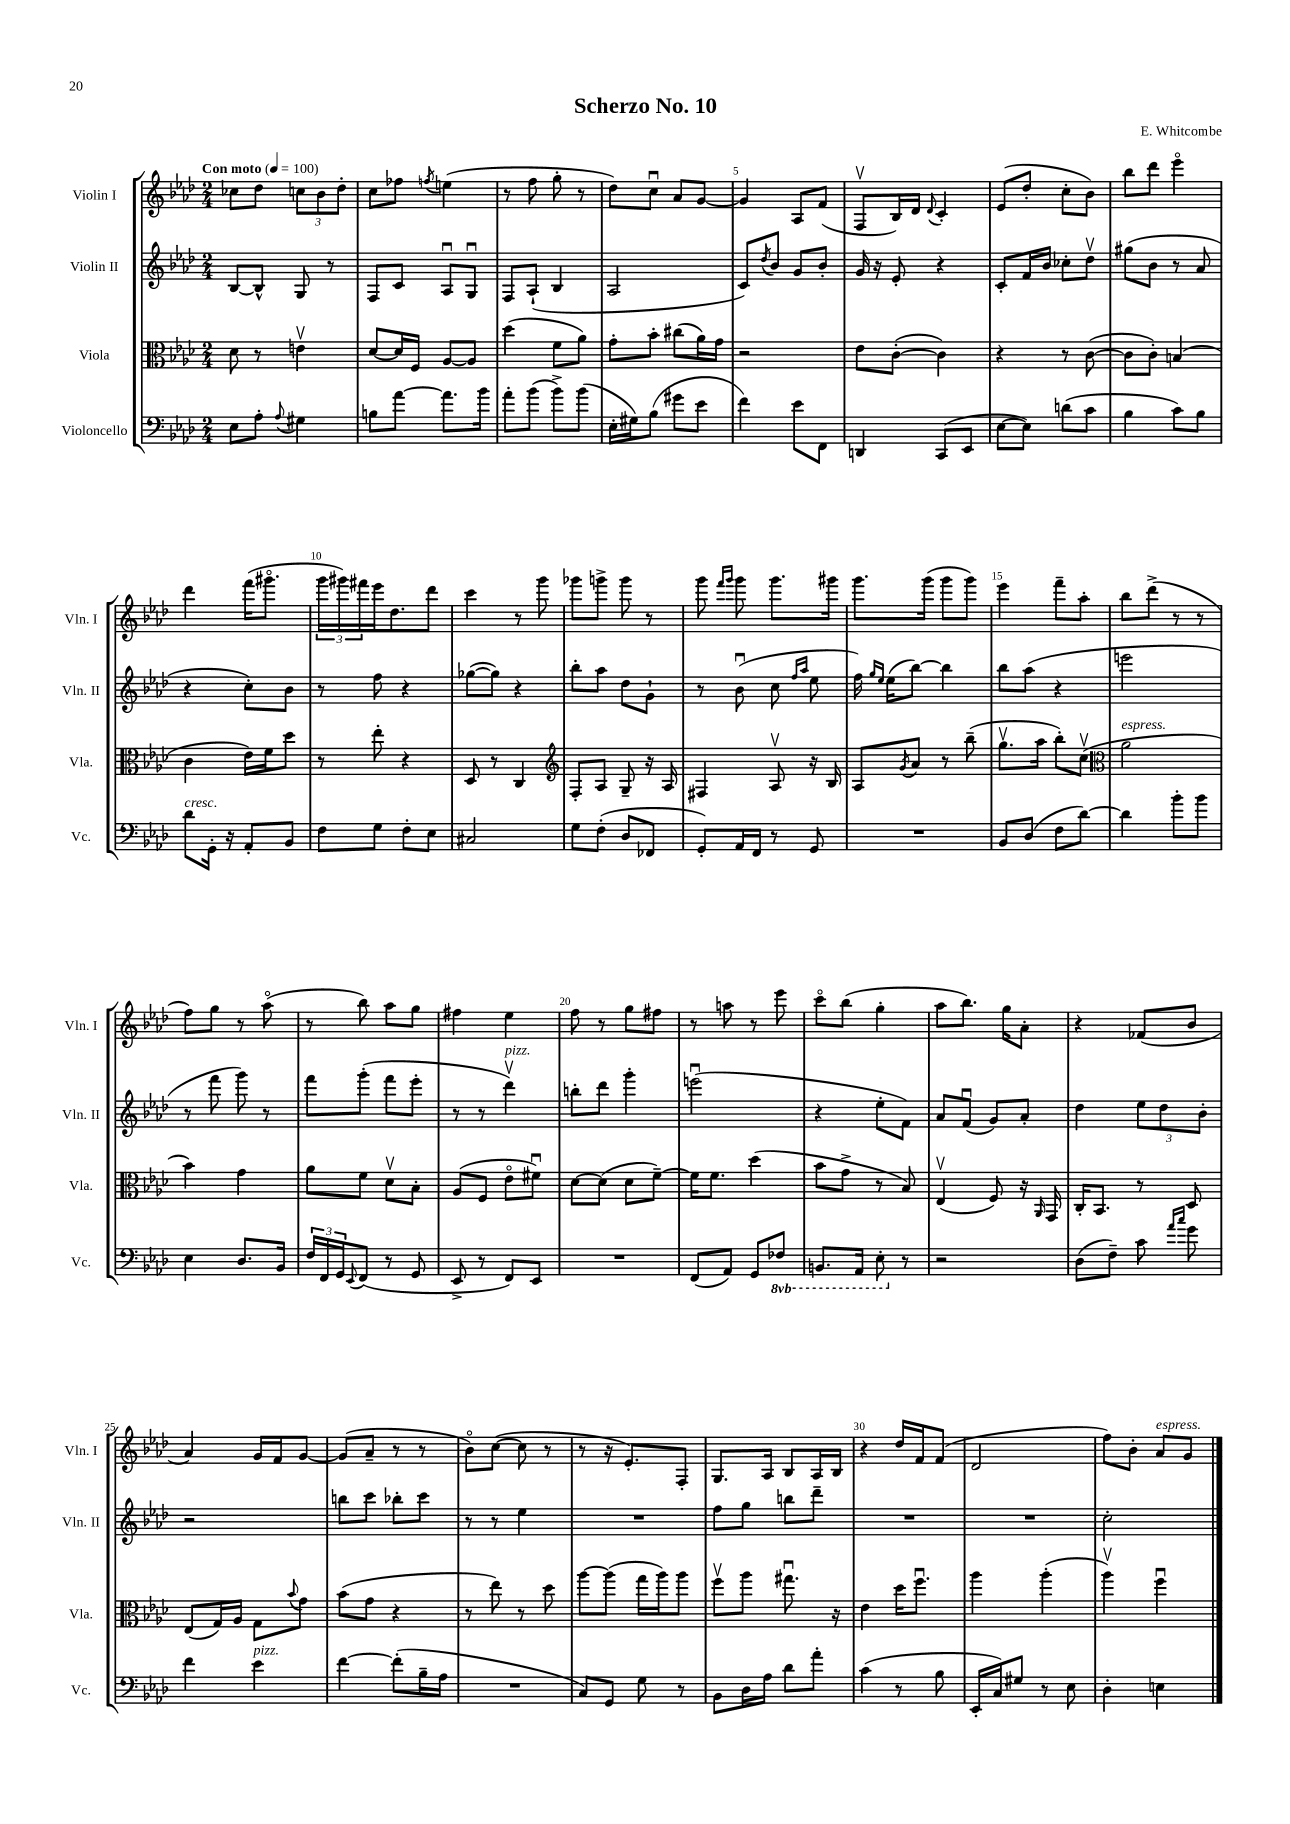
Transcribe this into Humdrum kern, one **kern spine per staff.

**kern	**kern	**kern	**kern
*staff4	*staff3	*staff2	*staff1
*clefF4	*clefC3	*clefG2	*clefG2
*k[b-e-a-d-]	*k[b-e-a-d-]	*k[b-e-a-d-]	*k[b-e-a-d-]
*M2/4	*M2/4	*M2/4	*M2/4
*MM100	*MM100	*MM100	*MM100
8E-	8d-	[8B-	8cc-
8A-'	8r	8B-^^]	8dd-
8qqA-	.	.	.
4G#	4ev	8G	12cc
.	.	.	12b-
.	.	8r	.
.	.	.	12dd-'
=	=	=	=
8B	[8d-	8F	8cc
[8a-	16d-]	8c	8ff-
.	16F	.	.
.	.	.	8qff
8.a-]	[8A-	8A-u	(4ee
.	8A-]	8Gu	.
16b-	.	.	.
=	=	=	=
8a-'	(4dd-	8F	8r
(8b-	.	(8A-`	8ff
8b-^)	8f	4B-	8gg'
(8b-	8a-)	.	8r
=	=	=	=
16E-'	8g'	2A-	8dd-)
16G#)	.	.	.
(8B-	8b-'	.	8ccu
8g#	(8cc#	.	8a-
8e-	16a-)	.	[8g
.	16g	.	.
=	=	=	=
4f)	2r	8c)	4g]
.	.	8qdd-	.
.	.	8b-	.
8e-	.	8g	8A-
8FF	.	8b-'	(8f
=	=	=	=
4DD	8e-	16g	8Fv
.	.	16r	.
.	([8c'	8e-'	16B-)
.	.	.	16d-
.	.	.	8qqd-
(8CC	4c])	4r	4c'
8EE-	.	.	.
=	=	=	=
[8E-	4r	8c'	(8e-
8E-])	.	16f	8dd-'
.	.	16b-	.
(8d	8r	8cc-'	8cc'
8c	([8c	8dd-v	8b-)
=	=	=	=
4B-	8c]	(8gg#	8bb-
.	8c')	8b-	8ddd-
8c)	(4B	8r	4eee-o
8B-	.	8a-	.
=	=	=	=
8d-	4c	4r	4ddd-
16GG'	.	.	.
16r	.	.	.
8AA-'	16e-)	8cc')	(16fff
.	16f	.	8.ggg#o
8BB-	8dd-	8b-	.
=	=	=	=
8F	8r	8r	24ggg
.	.	.	24ggg#)
.	.	.	24fff#
8G	8ee-'	8ff	16eee-
.	.	.	8.dd-
8F'	4r	4r	.
8E-	.	.	8ddd-
=	=	=	=
2C#	8D-	([8gg-	4ccc
.	8r	8gg-])	.
.	4C	4r	8r
.	.	.	8ggg
=	=	=	=
*	*clefG2	*	*
8G	8F'	8bb-'	8ggg-
(8F'	8A-	8aa-	8ggg^
8D-	8G~	8dd-	8ggg
8FF-	16r	8g`	8r
.	16A-	.	.
=	=	=	=
8GG')	4F#	8r	8ggg
.	.	.	16qqfff
.	.	.	16qqggg
16AA-	.	(8b-u	8ggg
16FF	.	.	.
8r	8A-v	8cc	8.ggg
.	.	16qqff	.
.	.	16qqaa-	.
8GG	16r	8ee-	.
.	16B-	.	16ggg#
=	=	=	=
2r	8A-	16ff)	8.ggg
.	.	16qqgg	.
.	.	16qqee-	.
.	.	(16ee-	.
.	8qg	.	.
.	8a-	[8bb-)	.
.	.	.	(16ggg
.	8r	4bb-]	8ggg
.	(8bb-~	.	8ggg)
=	=	=	=
8BB-	8.ggv	8bb-	4eee-
(8D-	.	(8aa-	.
.	16aa-	.	.
8F	8bb-')	4r	8fff~
[8d-)	(8ccv	.	8aa-'
=	=	=	=
*	*clefC3	*	*
4d-]	2a-	2eee	8bb-
.	.	.	(8ddd-^
8b-'	.	.	8r
8b-	.	.	8r
=	=	=	=
4E-	4b-)	8r	8ff)
.	.	8fff	8gg
8.D-	4g	8ggg)	8r
.	.	8r	(8aa-o
16BB-	.	.	.
=	=	=	=
24F	8a-	8fff	8r
24FF	.	.	.
24GG	.	.	.
8qqEE-	.	.	.
(8FF	8f	(8ggg'	8bb-)
8r	8d-v	8fff	8aa-
8GG	8B-'	8eee-'	8gg
=	=	=	=
8EE-^	(8A-	8r	4ff#
8r	8F	8r	.
8FF)	8e-o	4ddd-v)	4ee-
8EE-	8f#u)	.	.
=	=	=	=
2r	[8d-	8bb'	8ff
.	(8d-]	8ddd-	8r
.	8d-	4ggg'	8gg
.	[8f~)	.	8ff#
=	=	=	=
(8FF	16f]	(2eeeu	8r
.	8.f	.	.
8AA-)	.	.	8aa
8GG	(4dd-	.	8r
8FF-	.	.	8eee-
=	=	=	=
8.BBB	8b-	4r	8ccco
.	8g^	.	(8bb-
16AAA-	.	.	.
8EE-'	8r	8ee-'	4gg'
8r	8B-)	8f)	.
=	=	=	=
2r	(4E-v	8a-	8aa-
.	.	(8fu	8.bb-)
.	8F)	8g)	.
.	.	.	16gg
.	16r	8a-'	8a-'
.	16qqAA-	.	.
.	16GG	.	.
=	=	=	=
(8D-	16C'	4dd-	4r
.	8.BB-	.	.
8F~)	.	.	.
8c	8r	12ee-	(8f-
.	.	12dd-	.
16qqa-	.	.	.
16qqcc	.	.	.
8g	8D-	.	8b-
.	.	12b-'	.
=	=	=	=
4f	(8E-	2r	4a-)
.	16G)	.	.
.	16A-	.	.
4e-	8G	.	16g
.	.	.	16f
.	8qqb-	.	.
.	8g	.	[8g
=	=	=	=
[4f	(8b-	8bb	(8g]
.	8g	8ccc	8a-~
(8f']	4r	8bb-'	8r
16B-~	.	8ccc	8r
16A-	.	.	.
=	=	=	=
2r	8r	8r	8b-o)
.	8ee-)	8r	([8cc
.	8r	4ee-	8cc]
.	8dd-	.	8r
=	=	=	=
8C)	[8aa-	2r	8r
8GG	(8aa-]	.	16r
.	.	.	8.e-')
8G	16gg	.	.
.	16aa-)	.	.
8r	8aa-	.	8F'
=	=	=	=
8BB-	8ffv	8ff	8.G
16D-	8aa-	8gg	.
16A-	.	.	16A-
8d-	8.gg#u	8bb	8B-
8a-'	.	8ddd-~	16A-
.	16r	.	16B-
=	=	=	=
(4c	4e-	2r	4r
8r	16dd-	.	16dd-
.	8.ffu	.	16f
8B-	.	.	(8f
=	=	=	=
16EE-'	4aa-	2r	2d-
16C)	.	.	.
8G#	.	.	.
8r	(4aa-'	.	.
8E-	.	.	.
=	=	=	=
4D-'	4aa-v)	2cc'	8ff)
.	.	.	8b-'
4E	4ffu	.	8a-
.	.	.	8g
==	==	==	==
*-	*-	*-	*-
